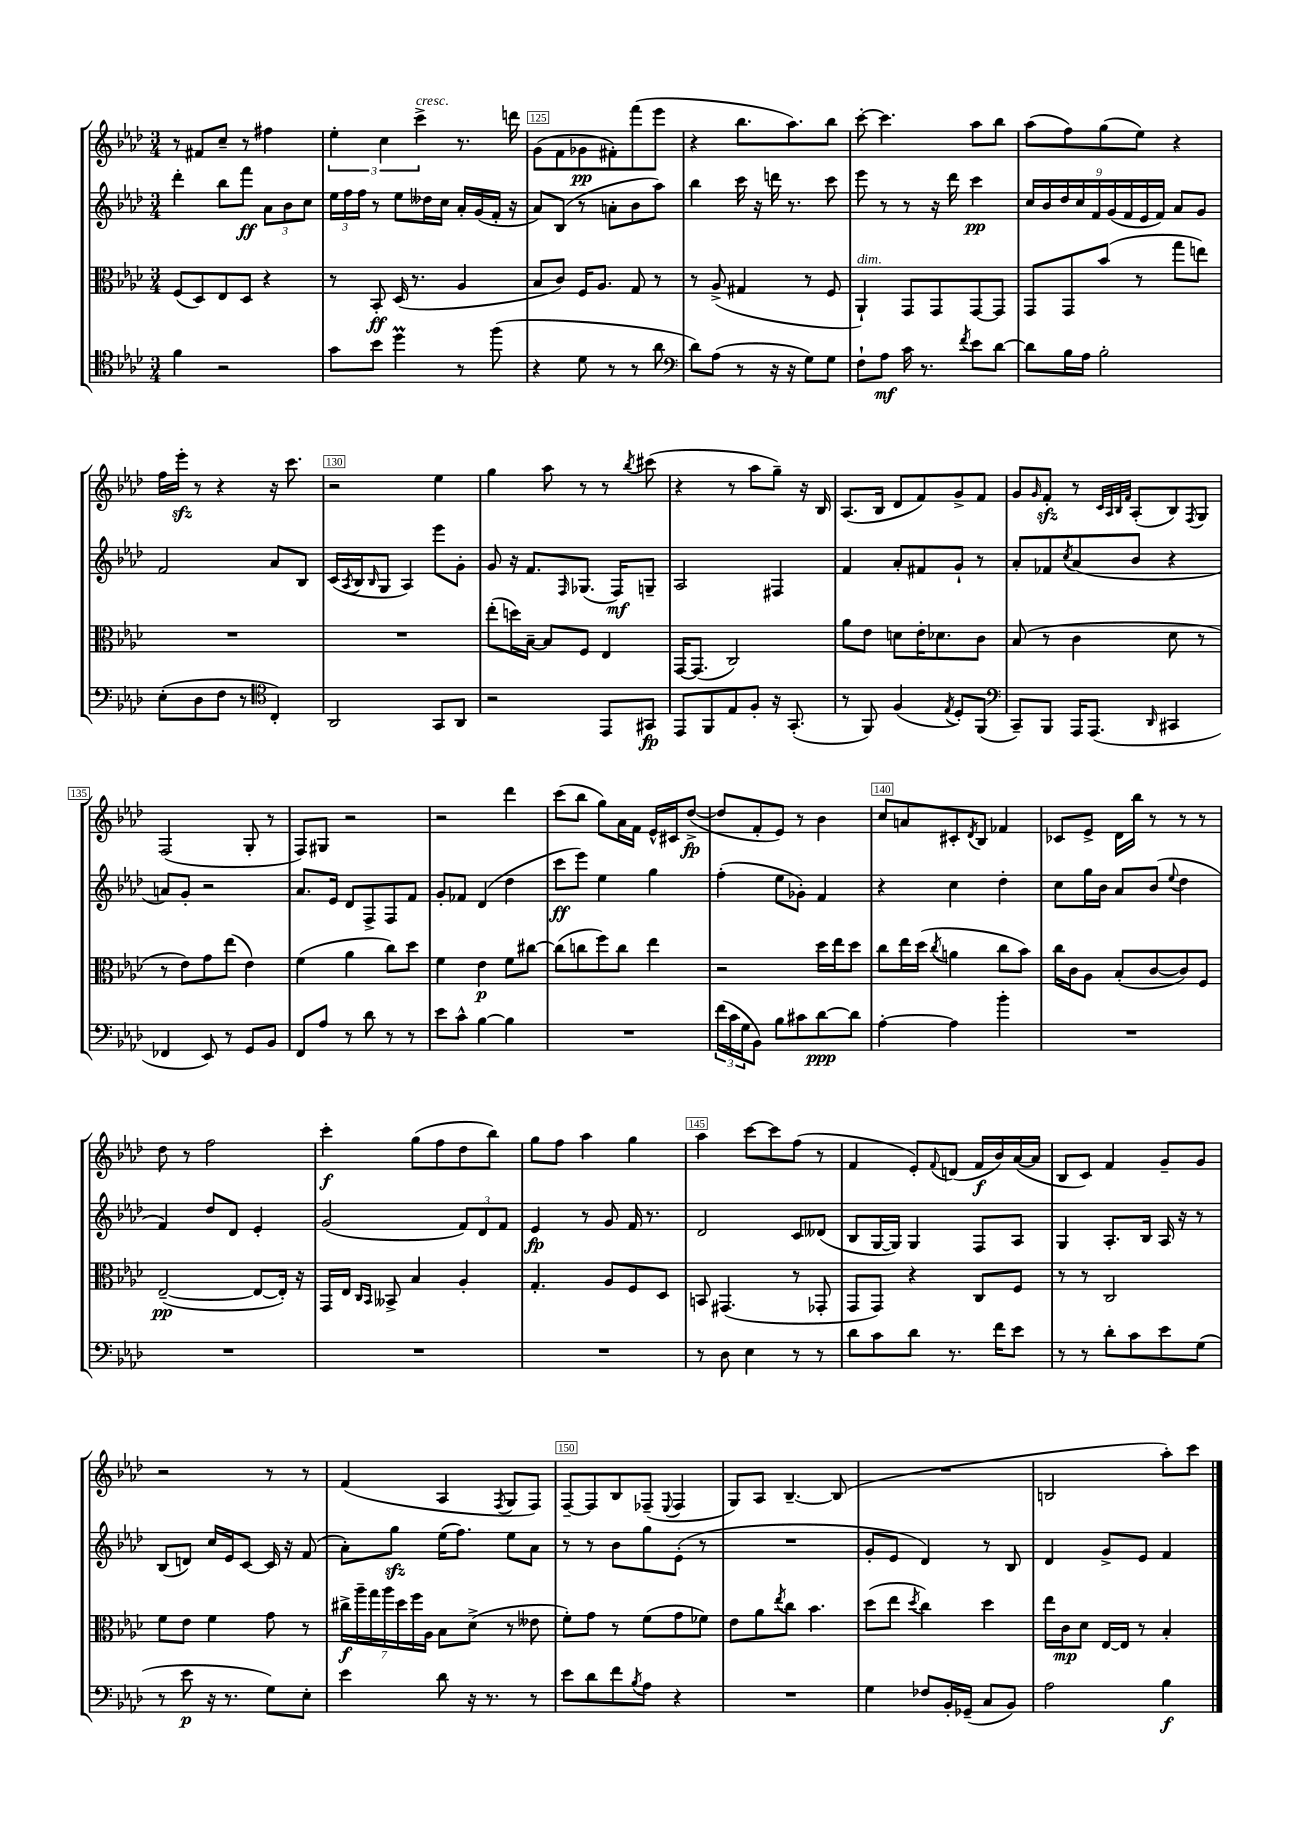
<<
\new StaffGroup <<
\new Staff = "s0" {
    \clef treble \key aes \major \numericTimeSignature \time 3/4
    r8 fis'8 c''8-- r8 fis''4 |
    \tuplet 3/2 { ees''4-. c''4 c'''4->^\markup { \italic "cresc." } } r8. d'''16 |
    g'8( f'8 ges'8\pp fis'8-.) f'''8( ees'''8 |
    r4 bes''8. aes''8.) bes''8 |
    c'''8~-. c'''4. aes''8 bes''8 |
    aes''8( f''8) g''8( ees''8) r4 |
    f''16 ees'''16-.\sfz r8 r4 r16 c'''8. |
    r2 ees''4 |
    g''4 aes''8 r8 r8 \acciaccatura { bes''8 } cis'''8( |
    r4 r8 aes''8 g''8--) r16 bes16 |
    aes8.( bes16 des'8 f'8) g'8-> f'8 |
    g'8 \grace { g'16 } f'8-.\sfz r8 \grace { c'32 aes32 bes32 f'32 } aes8-.( bes8) \acciaccatura { f8 } g8 |
    f2( g8-. r8 |
    f8) gis8 r2 |
    r2 des'''4 |
    c'''8( bes''8 g''8) aes'16 f'16 ees'16-^ cis'16 des''8~->\fp( |
    des''8 f'8-. ees'8) r8 bes'4 |
    c''8 a'8 cis'8-. \acciaccatura { des'8 } bes8 fes'4 |
    ces'8 ees'8-> des'16 bes''16 r8 r8 r8 |
    des''8 r8 f''2 |
    c'''4-.\f g''8( f''8 des''8 bes''8) |
    g''8 f''8 aes''4 g''4 |
    aes''4 c'''8~ c'''8 f''8( r8 |
    f'4 ees'8-.) \appoggiatura { f'8 } d'8( f'16\f bes'16) aes'16~( aes'16 |
    bes8 c'8) f'4 g'8-- g'8 |
    r2 r8 r8 |
    f'4( aes4 \acciaccatura { f8 } g8 f8) |
    f8~-- f8 bes8 fes8--( \appoggiatura { ees8 } fes4 |
    g8) aes8 bes4.~-- bes8( |
    R2. |
    b2 aes''8-.) c'''8 \bar "|." |
}
\new Staff = "s1" {
    \clef treble \key aes \major \numericTimeSignature \time 3/4
    des'''4-. bes''8 f'''8\ff \tuplet 3/2 { aes'8 bes'8 c''8 } |
    \tuplet 3/2 { ees''16 f''16 f''16 } r8 ees''8 deses''16 c''16 aes'16-. g'16( f'16-. r16 |
    aes'8) bes8( r8 a'8-. bes'8 aes''8) |
    bes''4 c'''16 r16 d'''16 r8. c'''8 |
    ees'''8 r8 r8 r16 des'''16 c'''4\pp |
    \tuplet 9/8 { c''16 bes'16 des''16 c''16 f'16 g'16( f'16 ees'16 f'16) } aes'8 g'8 |
    f'2 aes'8 bes8 |
    c'16( \acciaccatura { aes8 } bes16 \grace { bes16 } g8 aes4) ees'''8 g'8-. |
    g'8 r16 f'8. \grace { f16 } ges8.( f16\mf) g8-- |
    aes2 fis4 |
    f'4 aes'8-. fis'8 g'8-! r8 |
    aes'8-. fes'8 \acciaccatura { c''8 } aes'8( bes'8 r4 |
    a'8) g'8-. r2 |
    aes'8. ees'16 des'8 f8-> f8 f'8 |
    g'8-. fes'8 des'4( des''4 |
    c'''8\ff ees'''8) ees''4 g''4 |
    f''4-.( ees''8 ges'8-.) f'4 |
    r4 c''4 des''4-. |
    c''8 g''16 bes'16 aes'8 bes'8( \appoggiatura { ees''8 } des''4 |
    f'4) des''8 des'8 ees'4-. |
    g'2( \tuplet 3/2 { f'8) des'8 f'8 } |
    ees'4\fp r8 g'8 f'16 r8. |
    des'2 c'8 deses'8( |
    bes8 g16~ g16) g4 f8 aes8 |
    g4 aes8.-. bes16 aes16 r16 r8 |
    bes8( d'8) c''16 ees'16 c'8~ c'16 r16 f'8( |
    aes'8-.) g''8\sfz ees''16( f''8.) ees''8 aes'8 |
    r8 r8 bes'8 g''8 ees'8-.( r8 |
    R2. |
    g'8-. ees'8 des'4) r8 bes8 |
    des'4 g'8-> ees'8 f'4 \bar "|." |
}
\new Staff = "s2" {
    \clef alto \key aes \major \numericTimeSignature \time 3/4
    f8( des8) ees8 des8 r4 |
    r8 bes,8-.\ff des16( r8. aes4 |
    bes8 c'8) f16 aes8. g8 r8 |
    r8 aes8->( gis4 r8 f8 |
    aes,4-!^\markup { \italic "dim." }) g,8 g,8 g,8~ g,8 |
    g,8 g,8 bes'8( r8 g''8 e''8) |
    R2. |
    R2. |
    ees''8-.( d''16) bes16~-- bes8 f8 ees4 |
    g,16~ g,8.( c2) |
    aes'8 ees'8 d'8 ees'16-. des'8. c'8 |
    bes8( r8 c'4 des'8 r8 |
    r8 ees'8) g'8 ees''8( ees'4) |
    f'4( aes'4 c''8) des''8 |
    f'4 ees'4\p f'8 cis''8~ |
    cis''8( c''8 f''8) c''8 ees''4 |
    r2 des''16 ees''16 des''8 |
    c''8 ees''16 des''16( \acciaccatura { c''8 } a'4 c''8 bes'8) |
    c''16 c'16 aes8 bes8-.( c'8~ c'8) f8 |
    ees2~--\pp( ees8~ ees16-.) r16 |
    g,16 ees16 \grace { c16 bes,16 } beses,8-> bes4 aes4-. |
    g4.-. aes8 f8 des8 |
    b,8 gis,4.( r8 ges,8-. |
    g,8 g,8) r4 c8 f8 |
    r8 r8 c2 |
    f'8 ees'8 f'4 g'8 r8 |
    \tuplet 7/4 { cis''16->\f aes''16-- g''16 aes''16 des''16 f''16 aes16 } bes8 des'8->( r8 eeses'8 |
    f'8-.) g'8 r8 f'8( g'8 fes'8) |
    ees'8 aes'8 \acciaccatura { ees''8 } c''8 bes'4. |
    des''8( ees''8 \acciaccatura { des''8 } c''4) des''4 |
    ees''16 c'16\mp des'8 ees16~ ees16 r8 bes4-. \bar "|." |
}
\new Staff = "s3" {
    \clef tenor \key aes \major \numericTimeSignature \time 3/4
    f'4 r2 |
    g'8 bes'8 des''4\prall r8 f''8( |
    r4 des'8 r8 r8 aes'8 |
    \clef bass des'8) aes8( r8 r16 r16 g8) g8 |
    f8-! aes8\mf c'16 r8. \acciaccatura { f'8 } ees'8 des'8~ |
    des'8 bes16 aes16 bes2-. |
    ees8-.( des8 f8 r8 \clef tenor c4-.) |
    aes,2 g,8 aes,8 |
    r2 ees,8 gis,8\fp |
    ees,8 f,8 ees8 f8-. r16 g,8.-.( |
    r8 f,8) f4( \acciaccatura { ees8 } des8-.) f,8( |
    \clef bass c,8--) bes,,8 aes,,16 aes,,8.( \grace { des,16 } cis,4 |
    fes,4 ees,8) r8 g,8 bes,8 |
    f,8 aes8 r8 des'8 r8 r8 |
    ees'8 c'8-^ bes4~ bes4 |
    R2. |
    \tuplet 3/2 { f'16( c'16 g16 } bes,8) bes8 cis'8 des'8~\ppp des'8 |
    aes4~-. aes4 bes'4-. |
    R2. |
    R2. |
    R2. |
    R2. |
    r8 des8 ees4 r8 r8 |
    des'8 c'8 des'8 r8. f'16 ees'8 |
    r8 r8 des'8-. c'8 ees'8 g8( |
    r8 ees'8\p r16 r8. g8) ees8-. |
    ees'4 des'8 r16 r8. r8 |
    ees'8 des'8 f'8 \acciaccatura { bes8 } aes8 r4 |
    R2. |
    g4 fes8 bes,16-. ges,16--( c8 bes,8) |
    aes2 bes4\f \bar "|." |
}
>>
>>
\layout { \context { \Score currentBarNumber = #123 \override BarNumber.break-visibility = ##(#f #t #t) barNumberVisibility = #(every-nth-bar-number-visible 5) \override BarNumber.stencil = #(make-stencil-boxer 0.1 0.3 ly:text-interface::print) } }
